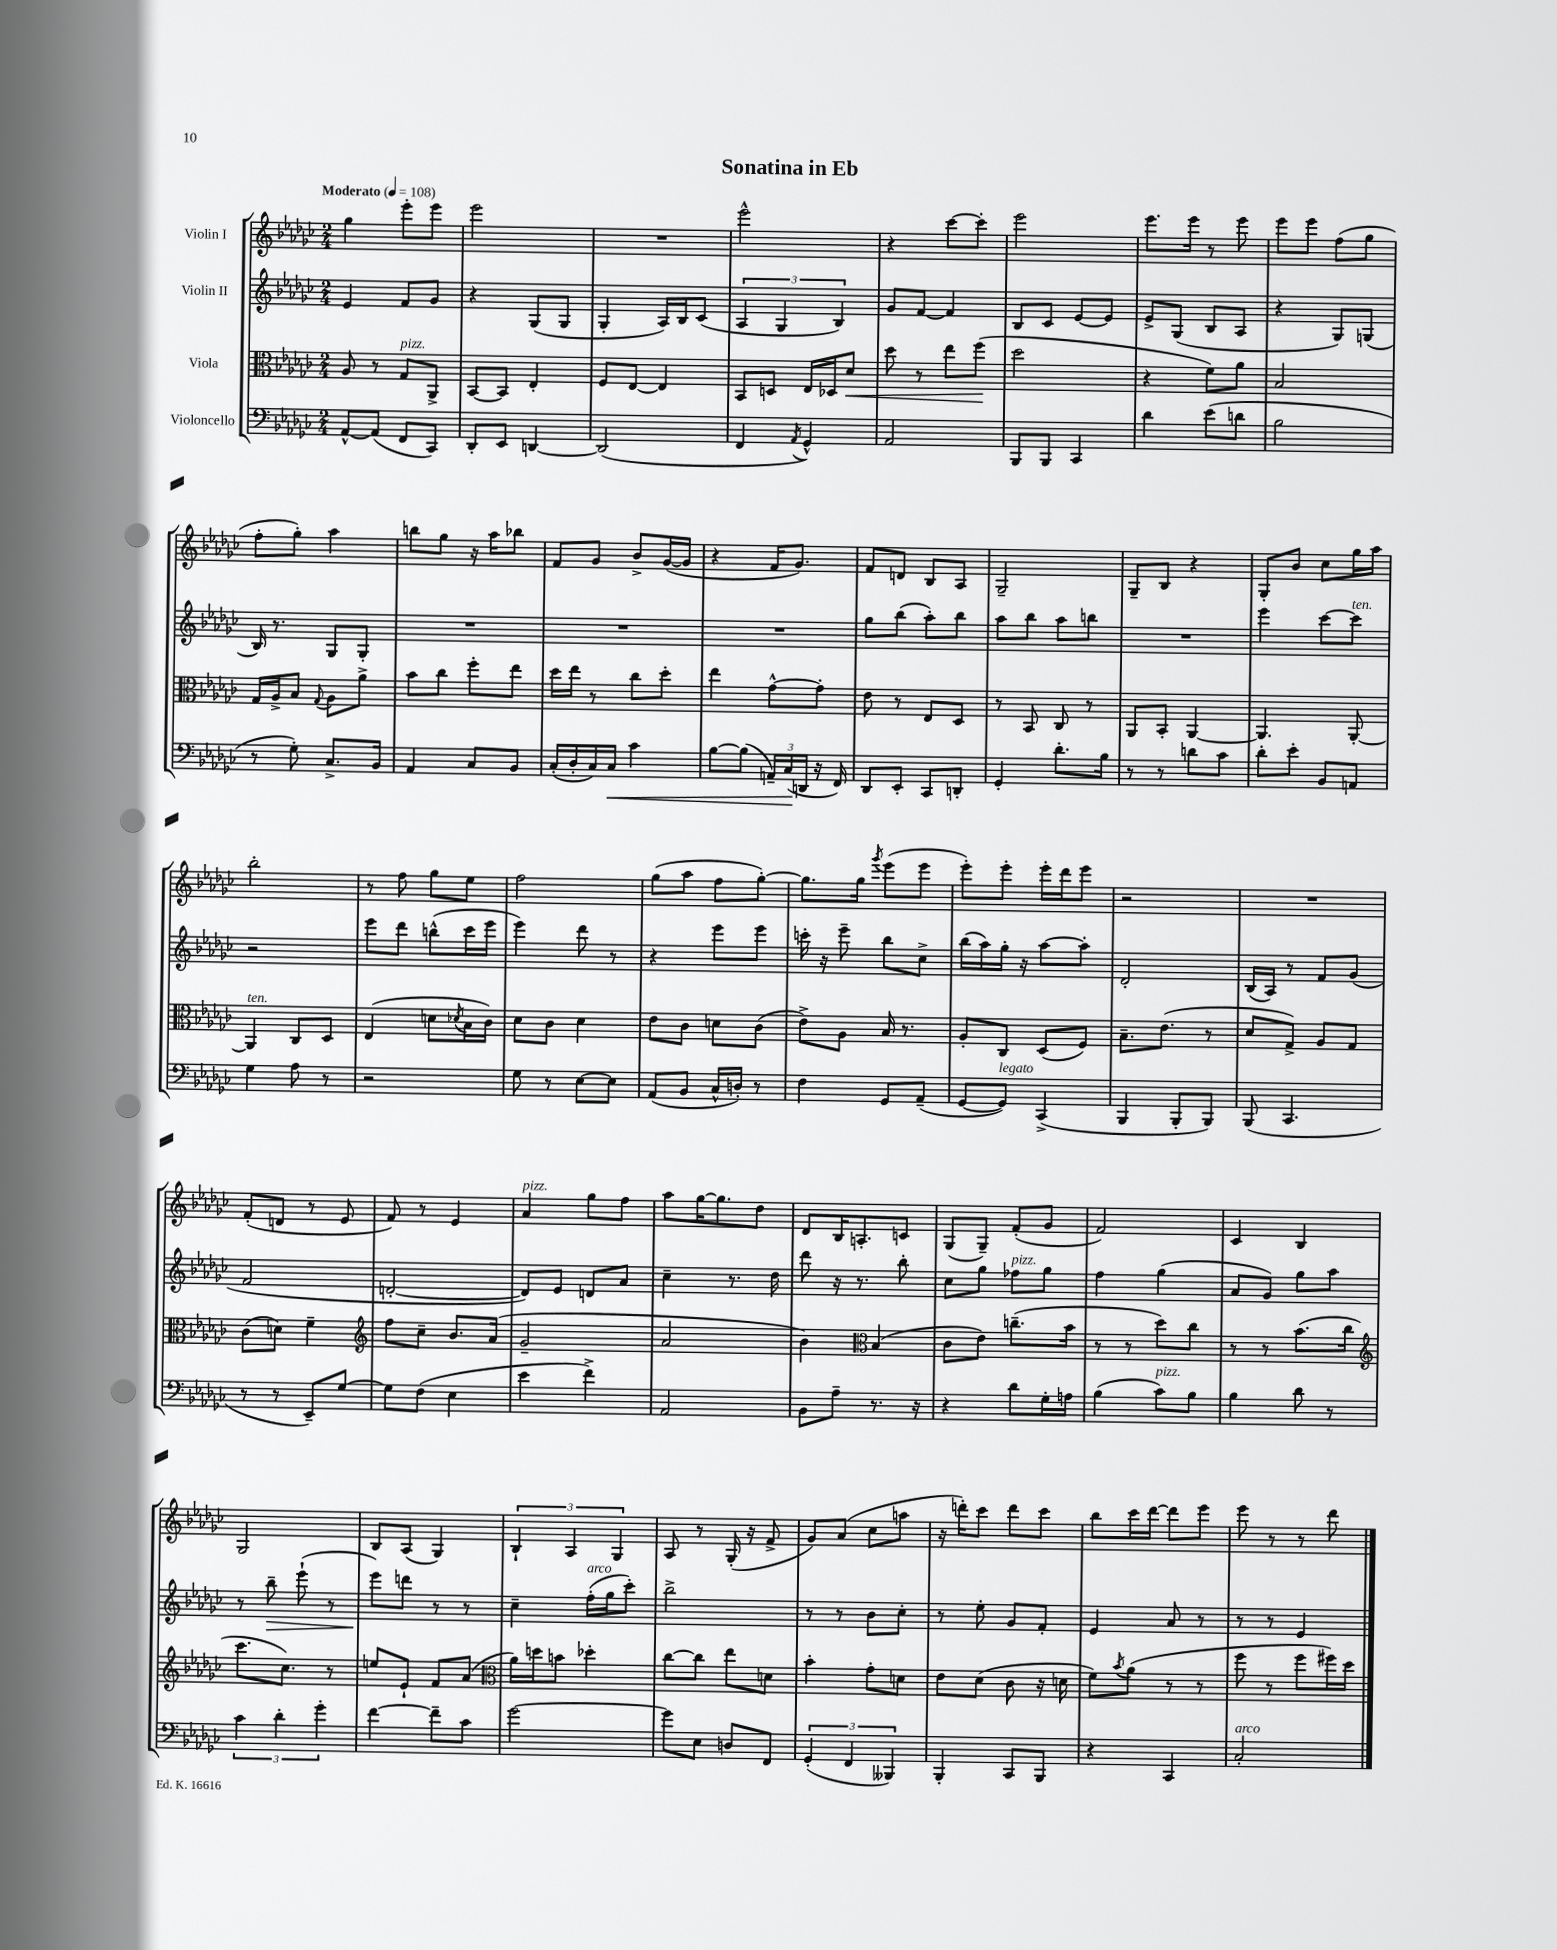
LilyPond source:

\header { title = "Sonatina in Eb" }
<<
\new StaffGroup <<
\new Staff = "s0" \with { instrumentName = "Violin I" } {
    \clef treble \key ges \major \numericTimeSignature \time 2/4 \tempo "Moderato" 4 = 108
    ges''4 ees'''8-. ees'''8 |
    ees'''2 |
    R2 |
    ees'''2-^ |
    r4 ces'''8~ ces'''8-. |
    ees'''2 |
    ees'''8. ees'''16 r8 ees'''8 |
    ees'''8 ees'''8 f''8( ges''8 |
    f''8-. ges''8-.) aes''4 |
    b''8 ges''8 r16 aes''16 bes''8 |
    f'8 ges'8 bes'8-> ges'16~( ges'16 |
    r4 f'16 ges'8.) |
    f'8 d'8 bes8 aes8 |
    ges2-- |
    ges8-- bes8 r4 |
    ges8-. bes'8 ces''8 ges''16 aes''16 |
    bes''2-. |
    r8 f''8 ges''8 ees''8 |
    f''2 |
    ges''8( aes''8 f''8 ges''8~-.) |
    ges''8. ges''16 \acciaccatura { ges'''8 } ees'''8( ees'''8 |
    ees'''8-.) ees'''8-. ees'''16-. des'''16 ees'''8 |
    r2 |
    R2 |
    f'8-.( d'8 r8 ees'8 |
    f'8) r8 ees'4 |
    aes'4^\markup { \italic "pizz." } ges''8 f''8 |
    aes''8 ges''16~ ges''8. des''8 |
    des'8 bes16 a8.-. c'8 |
    ges8( ges8--) f'8-.( ges'8 |
    f'2) |
    ces'4 bes4 |
    ges2 |
    bes8 aes8( ges4) |
    \tuplet 3/2 { bes4-! aes4 ges4 } |
    aes8 r8 ges16-.( r16 f'8-> |
    ges'8) aes'8( ces''8 a''8 |
    r16 d'''16-.) ces'''8 d'''8 ces'''8 |
    bes''8 ces'''16 des'''16~ des'''8 ees'''8 |
    ees'''8 r8 r8 des'''8 \bar "|." |
}
\new Staff = "s1" \with { instrumentName = "Violin II" } {
    \clef treble \key ges \major \numericTimeSignature \time 2/4
    ees'4 f'8 ges'8 |
    r4 ges8( ges8 |
    ges4-. aes16) bes16 ces'8( |
    \tuplet 3/2 { aes4 ges4 bes4) } |
    ges'8 f'8~ f'4 |
    bes8 ces'8 ees'8~ ees'8 |
    ees'8-> ges8( bes8 aes8 |
    r4 ges8) g8( |
    bes16) r8. ges8 ges8-. |
    R2 |
    R2 |
    R2 |
    ges''8 bes''8( aes''8-.) bes''8 |
    aes''8 bes''8 aes''8 b''8 |
    R2 |
    ees'''4 ces'''8~ ces'''8^\markup { \italic "ten." } |
    r2 |
    ees'''8 des'''8 b''8-^( ces'''16 ees'''16 |
    ees'''4) des'''8 r8 |
    r4 ees'''8 ees'''8 |
    c'''16-. r16 ees'''8-- bes''8 ces''8-> |
    bes''16( aes''16) ges''16-. r16 aes''8~ aes''8-. |
    des'2-. |
    bes16( aes16) r8 f'8 ges'8( |
    f'2 |
    d'2~-. |
    d'8) ees'8 d'8 aes'8 |
    ces''4-- r8. des''16 |
    des'''8 r16 r8. bes''8-. |
    ces''8 ges''8 fes''8^\markup { \italic "pizz." } ges''8 |
    f''4 ges''4( |
    aes'8 ges'8) ges''8 aes''8 |
    r8 bes''8--\> ees'''8-!( r8 |
    ees'''8\!) d'''8 r8 r8 |
    ces''4-- f''16-.^\markup { \italic "arco" }( ges''16 ces'''8-.) |
    bes''2-> |
    r8 r8 bes'8 ces''8-. |
    r8 ees''8-. ges'8 f'8-. |
    ees'4 aes'8 r8 |
    r8 r8 ees'4 \bar "|." |
}
\new Staff = "s2" \with { instrumentName = "Viola" } {
    \clef alto \key ges \major \numericTimeSignature \time 2/4
    aes8 r8 ges8^\markup { \italic "pizz." } aes,8-> |
    bes,8~ bes,8 ees4-. |
    f8 ees8~ ees4 |
    bes,8 d8 ees16 des16 des'8\< |
    des''8 r8 ees''8 f''8\!( |
    des''2 |
    r4 f'8) aes'8 |
    bes2 |
    ges16 aes16-> bes8 \appoggiatura { ges8 } aes8 aes'8-> |
    bes'8 ces''8 f''8-. ees''8 |
    des''16 ees''16 r8 ces''8 des''8-. |
    ees''4 ges'8~-^ ges'8-. |
    ees'8 r8 ees8 des8 |
    r8 bes,8 ces8 r8 |
    aes,8 bes,8-. aes,4~ |
    aes,4. aes,8~-. |
    aes,4^\markup { \italic "ten." } ces8 des8 |
    ees4( d'8 \acciaccatura { des'8 } bes16 ces'16) |
    des'8 ces'8 des'4 |
    ees'8 ces'8 d'8 ces'8( |
    ees'8->) aes8 bes16 r8. |
    aes8-. ces8 des8( f8) |
    bes8.-- ees'8.( r8 |
    des'8 ges8->) aes8 ges8 |
    ces'8( d'8) f'4-- |
    \clef treble f''8 ces''8-- bes'8. aes'16( |
    ges'2-- |
    aes'2 |
    bes'4) \clef alto bes4( |
    ces'8 ees'8) c''8.--( bes'16 |
    r8 r8 des''8) ces''8 |
    r8 r8 bes'8.( ces''16 |
    \clef treble ces'''8. ces''8.) r8 |
    e''8 ees'8-! f'8 aes'8( |
    \clef alto aes'16) d''16 b'8 des''4-. |
    ces''8~ ces''8 ees''8 d'8 |
    bes'4-. ges'8-. d'8 |
    ees'8 des'8( ces'8 r16 d'16 |
    f'8) \acciaccatura { bes'8 } aes'8( r8 r8 |
    f''8 r8 f''8 fis''16) des''16 \bar "|." |
}
\new Staff = "s3" \with { instrumentName = "Violoncello" } {
    \clef bass \key ges \major \numericTimeSignature \time 2/4
    aes,8~-^ aes,8( f,8 ces,8) |
    des,8-. ees,8 d,4~ |
    d,2( |
    f,4 \acciaccatura { aes,8 } ges,4-^) |
    aes,2 |
    bes,,8 bes,,8 ces,4 |
    des'4 ees'8( d'8 |
    bes2 |
    r8 ges8-.) ces8.-> bes,16 |
    aes,4 ces8 bes,8 |
    ces16-.( des16-. ces16) ces16\< ces'4 |
    bes8~ bes8( \tuplet 3/2 { a,16--) ces16\!( d,16 } r16 f,16) |
    des,8 ees,8-. ces,8 d,8-. |
    ges,4-. des'8.-. bes16 |
    r8 r8 d'8 ces'8 |
    des'8-. ees'8-. bes,8 a,8 |
    ges4 aes8 r8 |
    r2 |
    ges8 r8 ees8~ ees8 |
    aes,8( bes,8 ces16-^ d16-.) r8 |
    f4 ges,8 aes,8--( |
    ges,8~ ges,8^\markup { \italic "legato" }) ces,4->( |
    bes,,4 bes,,8-. bes,,8) |
    bes,,8( ces,4. |
    r8 r8 ees,8--) ges8~ |
    ges8 f8( ees4 |
    ees'4 f'4->) |
    aes,2 |
    bes,8 aes8-- r8. r16 |
    r4 des'8 ges16-. a16 |
    bes4( ces'8^\markup { \italic "pizz." }) bes8 |
    bes4 des'8 r8 |
    \tuplet 3/2 { ces'4 des'4-. ges'4-. } |
    f'4~ f'8-- ces'8 |
    ges'2~ |
    ges'8 ees8 d8 f,8 |
    \tuplet 3/2 { ges,4-.( f,4 beses,,4) } |
    bes,,4-. ces,8 bes,,8 |
    r4 ces,4 |
    ces2-.^\markup { \italic "arco" } \bar "|." |
}
>>
>>
\layout { \context { \Score \remove "Bar_number_engraver" } }
